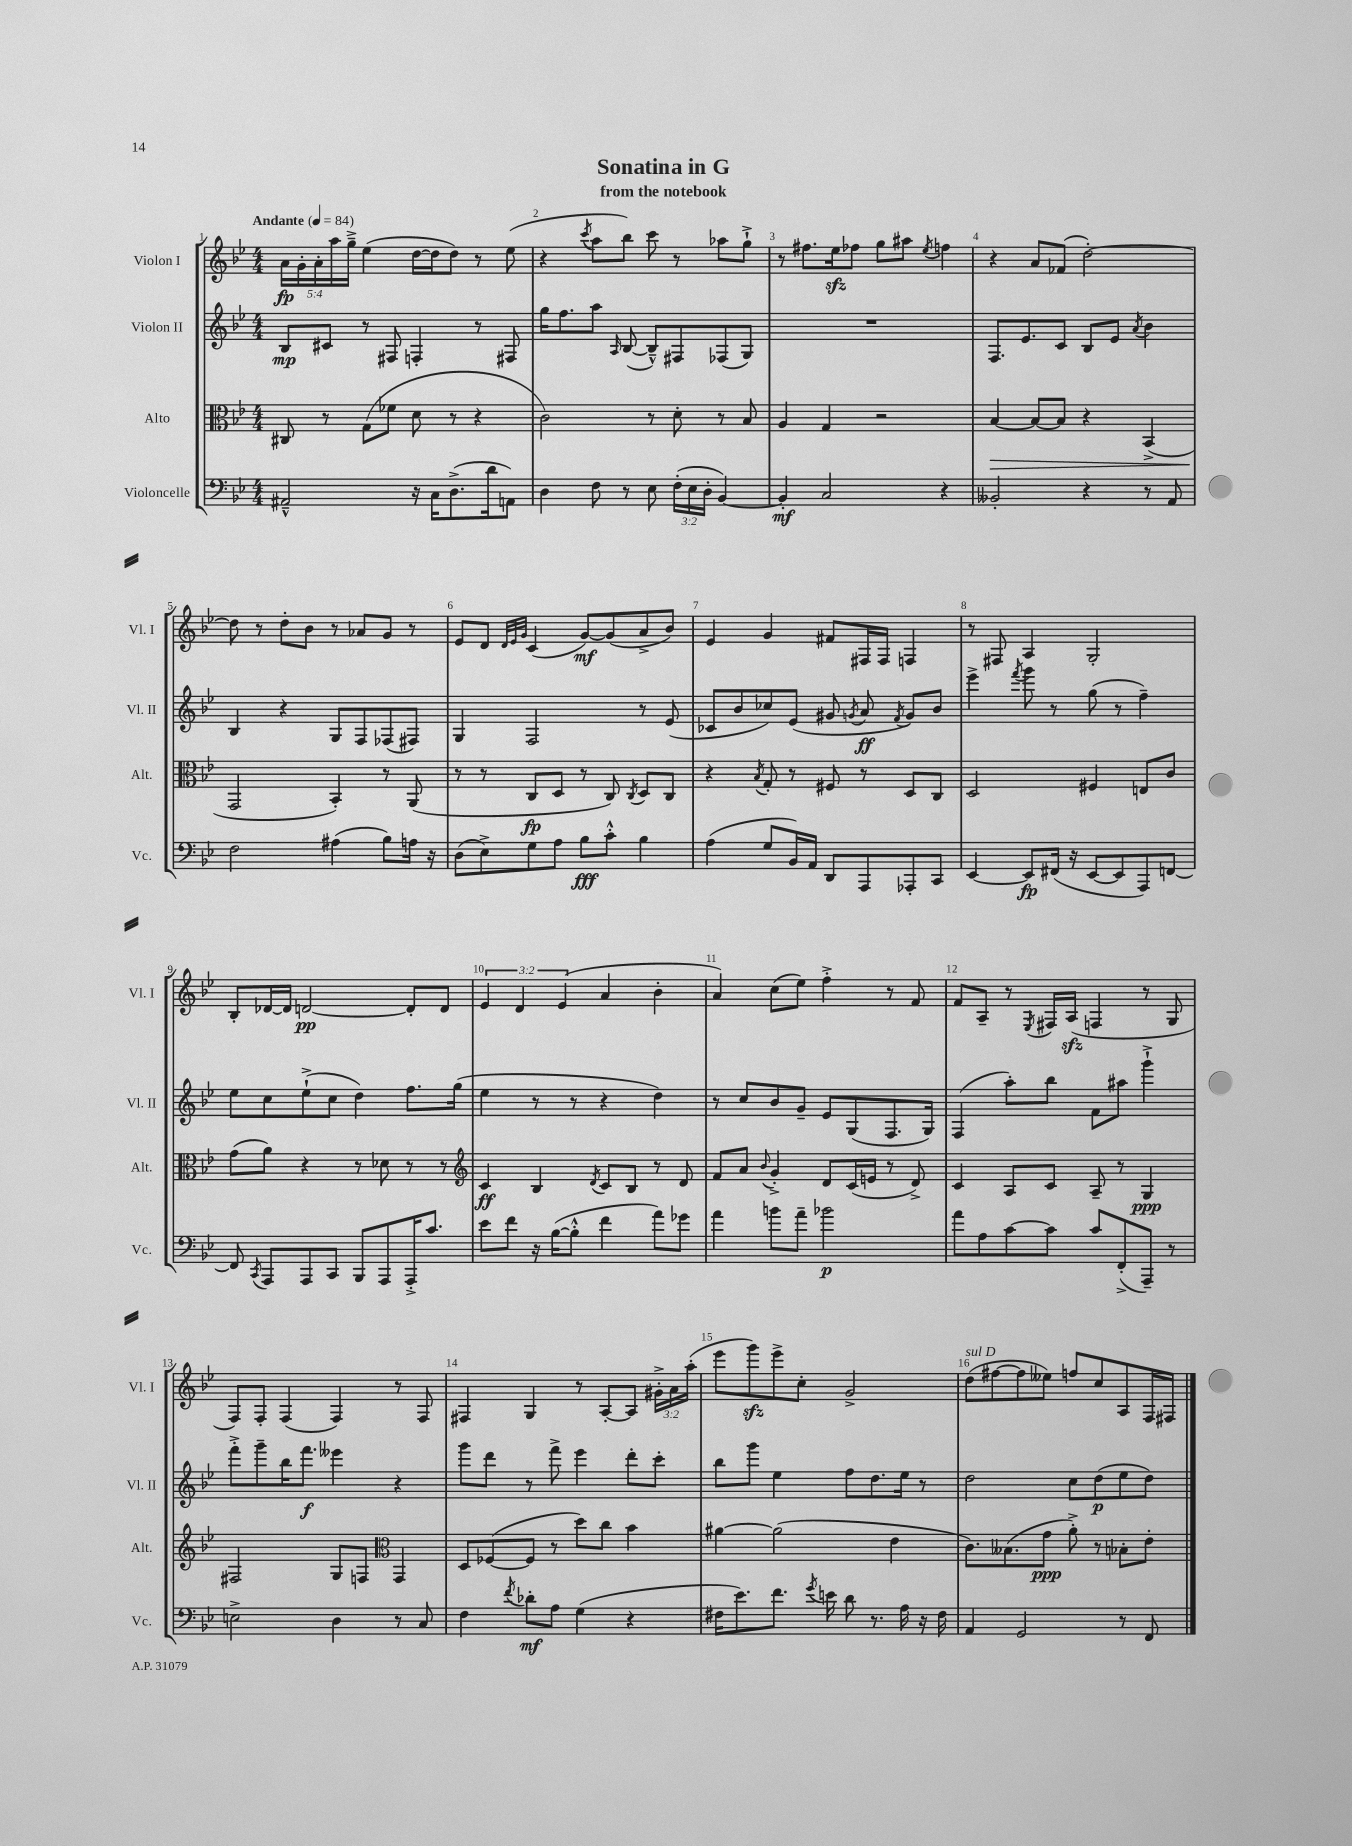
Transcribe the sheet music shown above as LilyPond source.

\header { title = "Sonatina in G" subtitle = "from the notebook" }
<<
\new StaffGroup <<
\new Staff = "s0" \with { instrumentName = "Violon I" shortInstrumentName = "Vl. I" } {
    \clef treble \key bes \major \numericTimeSignature \time 4/4 \override Staff.TupletNumber.text = #tuplet-number::calc-fraction-text \tempo "Andante" 4 = 84
    \autoBeamOff \tuplet 5/4 { a'16[\fp g'16-. a'16-. a''16 g''16]---> } ees''4( d''16[~ d''16 d''8]) r8 ees''8( |
    r4 \acciaccatura { c'''8 } a''8[ bes''8]) c'''8 r8 aes''8[ g''8]-!-> |
    r8 fis''8.[ ees''16\sfz fes''8] g''8[ ais''8] \acciaccatura { ees''8 } f''4 |
    r4 a'8[ fes'8]( d''2~-.) |
    d''8 r8 d''8[-. bes'8] r8 aes'8[ g'8] r8 |
    ees'8[ d'8] \grace { d'32[ ees'32 g'32] } c'4( g'8[~\mf) g'8( a'8-> bes'8]) |
    ees'4 g'4 fis'8[ fis16 fis16] f4 |
    r8 fis8 a4 g2-. |
    bes8[-. des'16~ des'16] d'2~\pp d'8[-. d'8] |
    \tuplet 3/2 { ees'4 d'4 ees'4( } a'4 bes'4-. |
    a'4) c''8[( ees''8]) f''4-.-> r8 f'8 |
    f'8[ a8]-- r8 \acciaccatura { ees8 } fis16[ a16]\sfz( f4 r8 g8 |
    f8[) f8]-. f4( f4) r8 f8 |
    fis4 g4 r8 a8[~-. a8] \tuplet 3/2 { gis'16[-.-> a'16 a''16]-.( } |
    ees'''8[ g'''8\sfz) ees'''8-> c''8]-. g'2-> |
    d''8[^\markup { \italic "sul D" }( fis''8~ fis''8 eeses''8]) f''8[ c''8 a8 f16 fis16] \bar "|." |
}
\new Staff = "s1" \with { instrumentName = "Violon II" shortInstrumentName = "Vl. II" } {
    \clef treble \key bes \major \numericTimeSignature \time 4/4
    \autoBeamOff bes8[\mp cis'8] r8 fis8 f4-. r8 fis8 |
    g''16[ f''8. a''8] \grace { a16 } bes8~( bes8[---^) fis8 fes8( g8]) |
    R1 |
    f8.[ ees'8. c'8] bes8[ ees'8] \acciaccatura { a'8 } bes'4 |
    bes4 r4 g8[ f8 fes8( fis8]) |
    g4 f2 r8 ees'8( |
    ces'8[ bes'8 ces''8) ees'8]( gis'8 \acciaccatura { g'8 } a'8\ff \acciaccatura { f'8 } g'8[) bes'8] |
    ees'''4-> \acciaccatura { f'''8 } g'''8 r8 g''8( r8 f''4--) |
    ees''8[ c''8 ees''8-!->( c''8] d''4) f''8.[ g''16]( |
    ees''4 r8 r8 r4 d''4) |
    r8 c''8[ bes'8 g'8]-- ees'8[ g8( f8. g16]) |
    f4( a''8[-.) bes''8] f'8[ ais''8] g'''4-!-> |
    f'''8[-.-> g'''8-- bes''16 f'''8.]\f eeses'''4 r4 |
    g'''8[ d'''8] r8 f'''8-> ees'''4 d'''8[-. c'''8]-. |
    bes''8[ g'''8] ees''4 f''8[ d''8. ees''16] r8 |
    d''2 c''8[ d''8\p( ees''8 d''8]) \bar "|." |
}
\new Staff = "s2" \with { instrumentName = "Alto" shortInstrumentName = "Alt." } {
    \clef alto \key bes \major \numericTimeSignature \time 4/4
    \autoBeamOff cis8 r8 g8[( fes'8] d'8 r8 r4 |
    c'2) r8 d'8-. r8 bes8 |
    a4 g4 r2 |
    bes4~\> bes8[~ bes8] r4 bes,4->( |
    g,2\! bes,4-.) r8 a,8( |
    r8 r8 c8[\fp d8] r8 c8) \acciaccatura { c8 } d8[ c8] |
    r4 \acciaccatura { bes8 } g8-. r8 fis8 r8 d8[ c8] |
    d2 fis4 e8[ c'8] |
    g'8[( a'8]) r4 r8 des'8 r8 r8 |
    \clef treble c'4\ff bes4 \acciaccatura { d'8 } c'8[ bes8] r8 d'8 |
    f'8[ a'8] \appoggiatura { bes'8 } g'4-.-> d'8[ c'16( e'16] r8 d'8->) |
    c'4 a8[ c'8] a8-- r8 g4\ppp |
    fis2 g8[ f8] \clef alto g,4 |
    d8[ fes8~( fes8] r8 d''8[) c''8] bes'4 |
    ais'4~ ais'2( ees'4 |
    c'8.[) beses8.( g'8]\ppp a'8-.->) r8 bes8[-. ees'8]-. \bar "|." |
}
\new Staff = "s3" \with { instrumentName = "Violoncelle" shortInstrumentName = "Vc." } {
    \clef bass \key bes \major \numericTimeSignature \time 4/4 \override Staff.TupletNumber.text = #tuplet-number::calc-fraction-text
    \autoBeamOff ais,2---^ r16 c16[ d8.->( d'16 a,8]) |
    d4 f8 r8 ees8 \tuplet 3/2 { f16[-.( ees16 d16]-. } bes,4~) |
    bes,4-.\mf c2 r4 |
    beses,2-. r4 r8 a,8 |
    f2 ais4( bes8[) a16] r16 |
    d8[( ees8->) g8 a8] bes8[\fff c'8]-.-^ bes4 |
    a4( g8[ bes,16) a,16] d,8[ a,,8 aes,,8-. c,8] |
    ees,4~ ees,8[\fp fis,16]( r16 ees,8[~ ees,8 a,,8) f,8]~ |
    f,8 \acciaccatura { c,8 } a,,8[ a,,8 c,8] bes,,8[ a,,8 a,,16-.-> c'8.] |
    ees'8[ f'8] r16 bes16[~( bes8]-.-^ f'4 a'8[) ges'8] |
    a'4 b'8[ a'8]-- bes'2\p |
    a'8[ a8 c'8~ c'8] c'8[ f,8-.->( a,,8]--) r8 |
    e2-> d4 r8 c8 |
    f4 \acciaccatura { f'8 } des'8[-.\mf a8] g4( r4 |
    fis16[ ees'8.) f'8.] \acciaccatura { g'8 } e'16 d'8 r8. a16 r16 fis16 |
    a,4 g,2 r8 f,8 \bar "|." |
}
>>
>>
\layout { \context { \Score \override BarNumber.break-visibility = ##(#f #t #t) barNumberVisibility = #all-bar-numbers-visible } }
